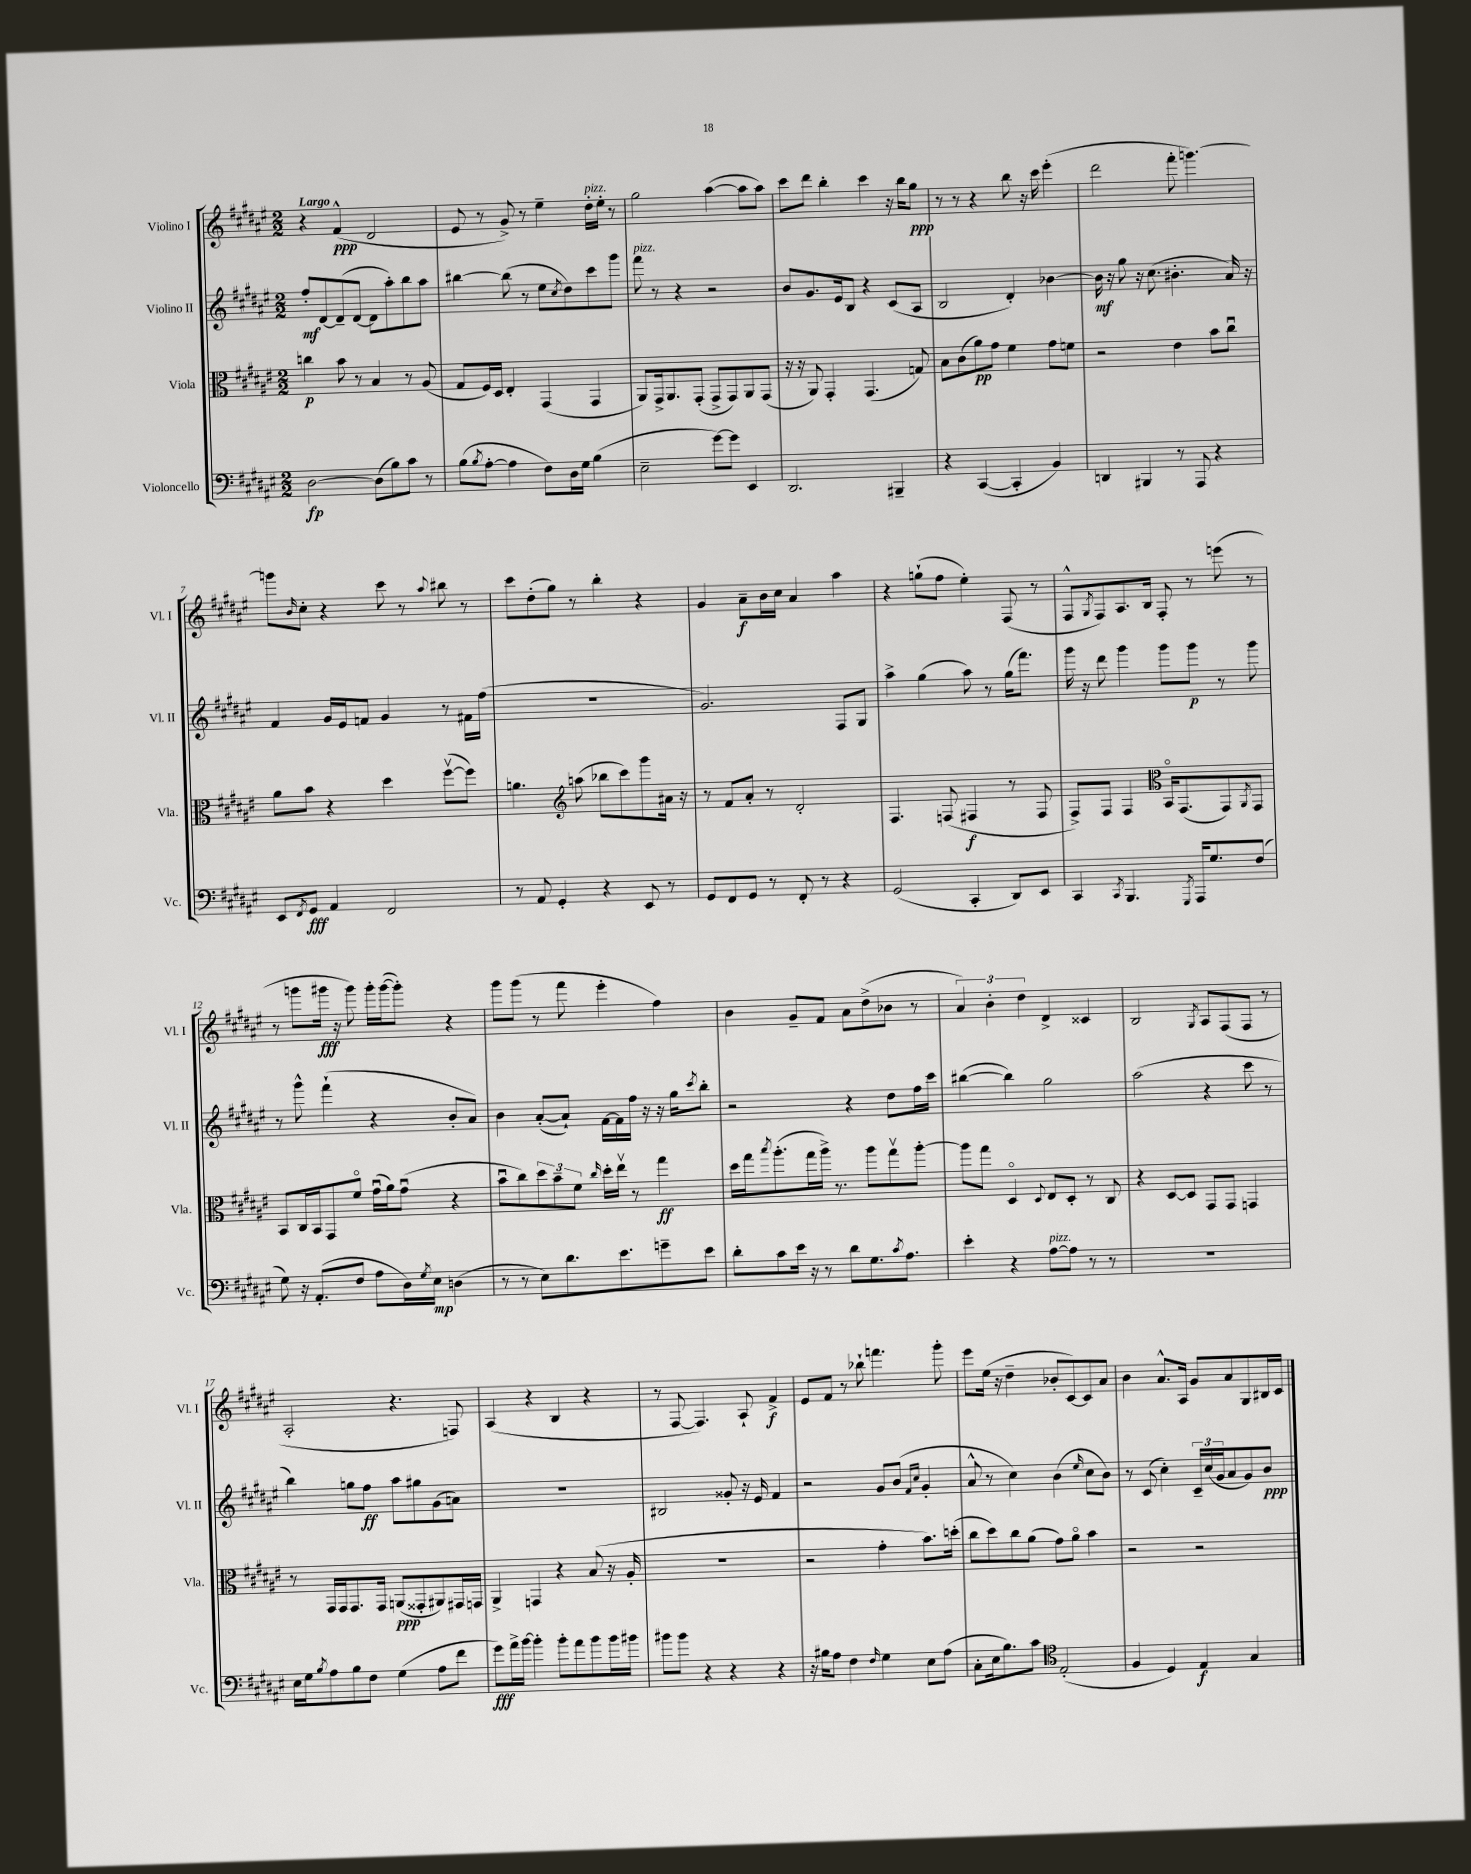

**kern	**dynam	**kern	**dynam	**kern	**dynam	**kern	**dynam
*part4	*part4	*part3	*part3	*part2	*part2	*part1	*part1
*staff4	*staff4	*staff3	*staff3	*staff2	*staff2	*staff1	*staff1
*I"Violoncello	*	*I"Viola	*	*I"Violino II	*	*I"Violino I	*
*I'Vc.	*	*I'Vla.	*	*I'Vl. II	*	*I'Vl. I	*
*clefF4	*	*clefC3	*	*clefG2	*	*clefG2	*
*k[f#c#g#d#a#e#]	*	*k[f#c#g#d#a#e#]	*	*k[f#c#g#d#a#e#]	*	*k[f#c#g#d#a#e#]	*
*M2/2	*	*M2/2	*	*M2/2	*	*M2/2	*
=1	=1	=1	=1	=1	=1	=1	=1
!	!	!	!	!	!	!LO:TX:a:B:t=Largo	!
[2D#\	fp	4ccn\	p	8ff#'/L	mf	4r	.
.	.	.	.	[8d#/	.	.	.
.	.	8b\	.	(8d#~/]	.	(4f#^^/	ppp
.	.	8r	.	[8d#/J	.	.	.
(8D#\L]	.	4B/	.	8d#\L]	.	2d#/	.
8B\)	.	.	.	8aa#'\)	.	.	.
8c#\J	.	8r	.	8bb\	.	.	.
8r	.	(8A#/	.	8aa#\J	.	.	.
=2	=2	=2	=2	=2	=2	=2	=2
(8B\L	.	8G#/L	.	[4bb#X\	.	8e#/	.
8qB/	.	.	.	.	.	.	.
[8A#'\J	.	16F#/L)	.	.	.	8r	.
.	.	16D#/JJ	.	.	.	.	.
4A#\]	.	4E#'/	.	(8bb#\]	.	8g#^/)	.
.	.	.	.	8r	.	8r	.
8F#\L)	.	(4GG#/	.	8ee#\L	.	4ee#~\	.
.	.	.	.	8qcc#/	.	.	.
16D#\L	.	.	.	8dd#\)	.	.	.
16G#\JJ	.	.	.	.	.	.	.
!	!	!	!	!	!	!LO:TX:a:i:t=pizz.	!
(4B\	.	4GG#/	.	8ccc#\	.	16dd#'\LL	.
.	.	.	.	.	.	16ee#'\JJ	.
.	.	.	.	8ggg#\J	.	8r	.
=3	=3	=3	=3	=3	=3	=3	=3
!	!	!	!	!LO:TX:a:i:t=pizz.	!	!	!
2E#~\	.	8AA#/L)	.	8fff#\	.	2gg#\	.
.	.	16GG#^/k	.	8r	.	.	.
.	.	8.AA#/	.	.	.	.	.
.	.	.	.	4r	.	.	.
.	.	(8GG#'/J	.	.	.	.	.
[8g#\L)	.	8GG#^/L	.	2r	.	([4aa#\	.
8g#\J]	.	8GG#/)	.	.	.	.	.
4EE#/	.	8AA#/	.	.	.	8aa#\L]	.
.	.	(8GG#/J	.	.	.	8aa#\J)	.
=4	=4	=4	=4	=4	=4	=4	=4
2.DD#/	.	16r	.	8b/L	.	8ccc#\L	.
.	.	16r	.	.	.	.	.
.	.	8AA#/)	.	8.g#/	.	8ddd#\J	.
.	.	4GG#'/	.	.	.	4bb'\	.
.	.	.	.	16e#/k	.	.	.
.	.	.	.	8B/J	.	.	.
.	.	(4.GG#/	.	4r	.	4ccc#\	.
4BBB#X~/	.	.	.	(8c#/L	.	16r	.
.	.	.	.	.	.	16bb\KL	.
.	.	8Gn/)	.	8A#/J	.	8gg#\J	ppp
=5	=5	=5	=5	=5	=5	=5	=5
4r	.	8B\L	.	2B/	.	8r	.
.	.	(8c#\	.	.	.	8r	.
([4CC#/	.	8a#\)	pp	.	.	4r	.
.	.	8g#\J	.	.	.	.	.
4CC#'/]	.	4f#\	.	4d#'/)	.	8bb\	.
.	.	.	.	.	.	16r	.
.	.	.	.	.	.	16ccc#\	.
4BB/)	.	8g#\L	.	[4b-X\	.	(4eee#'\	.
.	.	8fn\J	.	.	.	.	.
=6	=6	=6	=6	=6	=6	=6	=6
4DDn/	.	2r	.	16b-\]	mf	2ddd#\	.
.	.	.	.	16r	.	.	.
.	.	.	.	8gg#\	.	.	.
4BBB#X/	.	.	.	16r	.	.	.
.	.	.	.	(8.cc#\	.	.	.
8r	.	4e#\	.	4.b#X'\	.	8fff#'\	.
8AAA#/	.	.	.	.	.	[4.gggn\)	.
4r	.	8b\L	.	.	.	.	.
.	.	8cc#u\J	.	16a#/)	.	.	.
.	.	.	.	16r	.	.	.
!!LO:LB:g=z
=7	=7	=7	=7	=7	=7	=7	=7
8EE#/L	.	8a#\L	.	4f#/	.	8gggn\L]	.
8qFF#/	.	.	.	.	.	16qqb/	.
8GG#/J	fff	8b\J	.	.	.	8cc#'\J	.
4AA#/	.	4r	.	16g#/LL	.	4r	.
.	.	.	.	16e#/J	.	.	.
.	.	.	.	8fn/J	.	.	.
2FF#/	.	4dd#\	.	4g#/	.	8ccc#\	.
.	.	.	.	.	.	8r	.
.	.	.	.	.	.	8qqaa#/	.
.	.	([8ff#v\L	.	8r	.	8bb#X\	.
.	.	8ff#\J])	.	16f#X\LL	.	8r	.
.	.	.	.	(16ff#\JJ	.	.	.
=8	=8	=8	=8	=8	=8	=8	=8
8r	.	4.an\	.	1r	.	8ccc#\L	.
8AA#/	.	.	.	.	.	(8dd#'\	.
4GG#'/	.	.	.	.	.	8gg#\J)	.
*	*	*clefG2	*	*	*	*	*
.	.	(8aan\	.	.	.	8r	.
4r	.	8bb-X\L	.	.	.	4bb'\	.
.	.	8ccc#\)	.	.	.	.	.
8EE#/	.	8ggg#\	.	.	.	4r	.
8r	.	16a#X\Jk	.	.	.	.	.
.	.	16r	.	.	.	.	.
=9	=9	=9	=9	=9	=9	=9	=9
8GG#/L	.	8r	.	2.g#/)	.	4g#/	.
8FF#/	.	8f#/L	.	.	.	.	.
8GG#/J	.	8a#'/J	.	.	.	8a#~\L	f
8r	.	8r	.	.	.	16b\L	.
.	.	.	.	.	.	16cc#\JJ	.
8FF#'/	.	2d#'/	.	.	.	4a#/	.
8r	.	.	.	.	.	.	.
4r	.	.	.	8F#/L	.	4aa#\	.
.	.	.	.	8G#/J	.	.	.
=10	=10	=10	=10	=10	=10	=10	=10
(2GG#/	.	4.F#/	.	4aa#^\	.	4r	.
.	.	.	.	(4gg#\	.	(8ggn`\L	.
.	.	(8Fn/	.	.	.	8ff#\J	.
4CC#'/	.	4F#X/	f	8aa#\)	.	4ee#'\)	.
.	.	.	.	8r	.	.	.
8DD#/L)	.	8r	.	(16gg#\KL	.	(8F#/	.
.	.	.	.	8.fff#\J)	.	.	.
8EE#/J	.	8F#/	.	.	.	8r	.
=11	=11	=11	=11	=11	=11	=11	=11
4CC#/	.	8F#^/L)	.	16ggg#\	.	8F#^^/L	.
.	.	.	.	16r	.	.	.
.	.	.	.	.	.	8qG#/	.
.	.	8F#/J	.	8ddd#\	.	8F#/)	.
8qCC#/	.	.	.	.	.	.	.
4.BBB/	.	4F#/	.	4ggg#\	.	8.A#/	.
.	.	.	.	.	.	16B/Jk	.
*	*	*clefC3	*	*	*	*	*
.	.	16BB/KL	.	8ggg#\L	.	8F#'/	.
.	.	(8.GG#/	.	.	.	.	.
8qGGG#/	.	.	.	.	.	.	.
16AAA#/KL	.	.	.	8ggg#\J	p	8r	.
8.G#/	.	.	.	.	.	.	.
.	.	8GG#/)	.	8r	.	(8eeen\	.
.	.	8qAA#/	.	.	.	.	.
(8F#/J	.	8GG#/J	.	8ggg#\	.	8r	.
!!LO:LB:g=z
=12	=12	=12	=12	=12	=12	=12	=12
8G#\)	.	8BB/L	.	8r	.	8r	.
16r	.	16C#/L	.	8ggg#^^\	.	8gggn\L	.
(8.AA#'/L	.	16BB/J	.	.	.	.	.
.	.	8GG#/	.	(4fff#`\	.	16ggg#X\Jk	fff
.	.	.	.	.	.	16r	.
8F#/J	.	8f#/J	.	.	.	8ggg#\)	.
8A#\L	.	(16g#u\LL	.	4r	.	16ggg#'\LL	.
.	.	16a#\J)	.	.	.	([16ggg#\J	.
16D#\L)	.	(8g#u\J	.	.	.	8ggg#'\J])	.
8qG#/	.	.	.	.	.	.	.
16E#\JJ	mp	.	.	.	.	.	.
(4Dn\	.	4r	.	8b'/L	.	4r	.
.	.	.	.	8a#/J)	.	.	.
=13	=13	=13	=13	=13	=13	=13	=13
8r	.	8bu\L	.	4b\	.	8ggg#\L	.
8r	.	8cc#\)	.	.	.	(8ggg#\J	.
8E#\L)	.	12dd#\	.	([8a#'/L	.	8r	.
.	.	12b~\	.	.	.	.	.
8.d#\	.	.	.	8a#`/J])	.	8fff#\	.
.	.	12f#\J	.	.	.	.	.
.	.	16qqcc#/	.	.	.	.	.
.	.	16dd#'\LL	.	[16f#\LL	.	4eee#'\	.
8.e#\	.	16ee#v\JJ	.	16f#\]	.	.	.
.	.	8r	.	16ff#\JJ	.	.	.
.	.	.	.	16r	.	.	.
8gn~\	.	4gg#\	ff	16r	.	4ff#\)	.
.	.	.	.	16gg#\KL	.	.	.
.	.	.	.	8qccc#/	.	.	.
8e#\J	.	.	.	8bb'\J	.	.	.
=14	=14	=14	=14	=14	=14	=14	=14
8d#'\L	.	16dd#\LL	.	2r	.	4b\	.
.	.	16gg#\J	.	.	.	.	.
.	.	8qbb/	.	.	.	.	.
8c#\	.	(8.aa#'\	.	.	.	.	.
16e#\Jk	.	.	.	.	.	8g#~/L	.
16r	.	16gg#\L	.	.	.	.	.
8r	.	16aa#^\JJ)	.	.	.	8f#/J	.
.	.	8.r	.	.	.	.	.
8d#\L	.	.	.	4r	.	8a#\L	.
8.G#\	.	8aa#\L	.	.	.	(8dd#^\	.
.	.	8gg#v\	.	8dd#\L	.	8b-X\J	.
8qc#/	.	.	.	.	.	.	.
8.A#\J	.	.	.	.	.	.	.
.	.	[8aa#'\J	.	16ff#\L	.	8r	.
.	.	.	.	16ccc#\JJ	.	.	.
=15	=15	=15	=15	=15	=15	=15	=15
4e#'\	.	8aa#\L]	.	([4bb#X\	.	6a#/)	.
.	.	8gg#\J	.	.	.	.	.
.	.	.	.	.	.	6b'\	.
4r	.	4D#/	.	4bb#\])	.	.	.
.	.	.	.	.	.	6dd#\	.
.	.	8qqD#/	.	.	.	.	.
!LO:TX:a:i:t=pizz.	!	!	!	!	!	!	!
[8A#\L	.	8E#/L	.	2gg#\	.	4d#^/	.
8A#\J]	.	8D#'/J	.	.	.	.	.
8r	.	8r	.	.	.	4c##X/	.
8r	.	8C#/	.	.	.	.	.
=16	=16	=16	=16	=16	=16	=16	=16
1r	.	4r	.	(2aa#\	.	2B/	.
.	.	[8D#/L	.	.	.	.	.
.	.	8D#/J]	.	.	.	.	.
.	.	.	.	.	.	8qG#/	.
.	.	8GG#/L	.	4r	.	8A#/L	.
.	.	8GG#/J	.	.	.	(8F#/	.
.	.	4GGn/	.	8ccc#\	.	8F#/J	.
.	.	.	.	8r	.	8r	.
!!LO:LB:g=z
=17	=17	=17	=17	=17	=17	=17	=17
16E#\LL	.	8r	.	4bb\)	.	2A#'/	.
16G#\J	.	.	.	.	.	.	.
8qB/	.	.	.	.	.	.	.
8A#\	.	16GG#/LL	.	.	.	.	.
.	.	16GG#/J	.	.	.	.	.
8B\	.	8.GG#/	.	8ggn\L	.	.	.
8F#\J	.	.	.	8ff#\J	ff	.	.
.	.	16GG#/Jk	.	.	.	.	.
(4G#\	.	(8AAn/L	ppp	8aa#\L	.	4.r	.
.	.	8GG##X'/	.	8gg#X\	.	.	.
8A#\L	.	8AA#X/)	.	(8g#\	.	.	.
8f#\J	.	16GG#X/L	.	8an\J)	.	8Fn/)	.
.	.	16GGn/JJ	.	.	.	.	.
=18	=18	=18	=18	=18	=18	=18	=18
8g#\L)	fff	4AA#^/	.	1r	.	(4A#/	.
16a#^\L	.	.	.	.	.	.	.
[16b\JJ	.	.	.	.	.	.	.
4b'\]	.	4GGn/	.	.	.	4r	.
8b'\L	.	4r	.	.	.	4B/	.
8a#\	.	.	.	.	.	.	.
8b\	.	(8B/	.	.	.	4r	.
16b\L	.	16r	.	.	.	.	.
16b#X\JJ	.	16A#'/	.	.	.	.	.
=19	=19	=19	=19	=19	=19	=19	=19
8b#X\L	.	1r	.	2B#X/	.	8r	.
8b#\J	.	.	.	.	.	[8F#/	.
4r	.	.	.	.	.	4.F#/])	.
4r	.	.	.	8g##X'/	.	.	.
.	.	.	.	16r	.	8A#`/	.
.	.	.	.	16e#/	.	.	.
4r	.	.	.	4f#/	.	4f#^/	f
=20	=20	=20	=20	=20	=20	=20	=20
16r	.	2r	.	2r	.	8e#/L	.
16B#X\KL	.	.	.	.	.	.	.
8A#\J	.	.	.	.	.	8f#/J	.
4F#\	.	.	.	.	.	8r	.
.	.	.	.	.	.	8bb-X`\	.
16qqF#/	.	.	.	.	.	.	.
4G#\	.	4g#'\	.	8g#/L	.	4.fffn\	.
.	.	.	.	(8b/J	.	.	.
.	.	.	.	16qqf#/LL	.	.	.
.	.	.	.	16qqcc#/JJ	.	.	.
8E#\L	.	8.b\L)	.	4g#'/	.	.	.
(8A#\J	.	.	.	.	.	8ggg#'\	.
.	.	(16ddn'\Jk	.	.	.	.	.
=21	=21	=21	=21	=21	=21	=21	=21
8C#'\L	.	8cc#\L	.	8a#^^/	.	8eee#\L	.
16E#\k	.	8dd#\)	.	8r	.	(16ee#\Jk	.
8.B\)	.	.	.	.	.	16r	.
.	.	8cc#\	.	4cc#\)	.	4dd#~\	.
8c#\J	.	(8a#\J	.	.	.	.	.
*clefC4	*	*	*	*	*	*	*
(2E#'/	.	8g#\L)	.	(4b\	.	8b-X'/L	.
.	.	8a#\J	.	.	.	[8c#/)	.
.	.	.	.	16qqee#/	.	.	.
.	.	4b\	.	8cc#\L	.	8c#/]	.
.	.	.	.	8b\J)	.	8a#/J	.
=22	=22	=22	=22	=22	=22	=22	=22
4F#/	.	2r	.	8r	.	4b\	.
.	.	.	.	(8c#/	.	.	.
4D#/)	.	.	.	4cc#'\)	.	8.a#^^/L	.
.	.	.	.	.	.	16A#/Jk	.
4E#/	f	2r	.	24c#~/LL	.	8g#/L	.
.	.	.	.	(24cc#/	.	.	.
.	.	.	.	24g#/J	.	.	.
.	.	.	.	8a#/	.	8a#/	.
4G#/	.	.	.	8g#/)	.	8G#/	.
.	.	.	.	8b/J	ppp	16B#X/L	.
.	.	.	.	.	.	16c#/JJ	.
==	==	==	==	==	==	==	==
*-	*-	*-	*-	*-	*-	*-	*-
